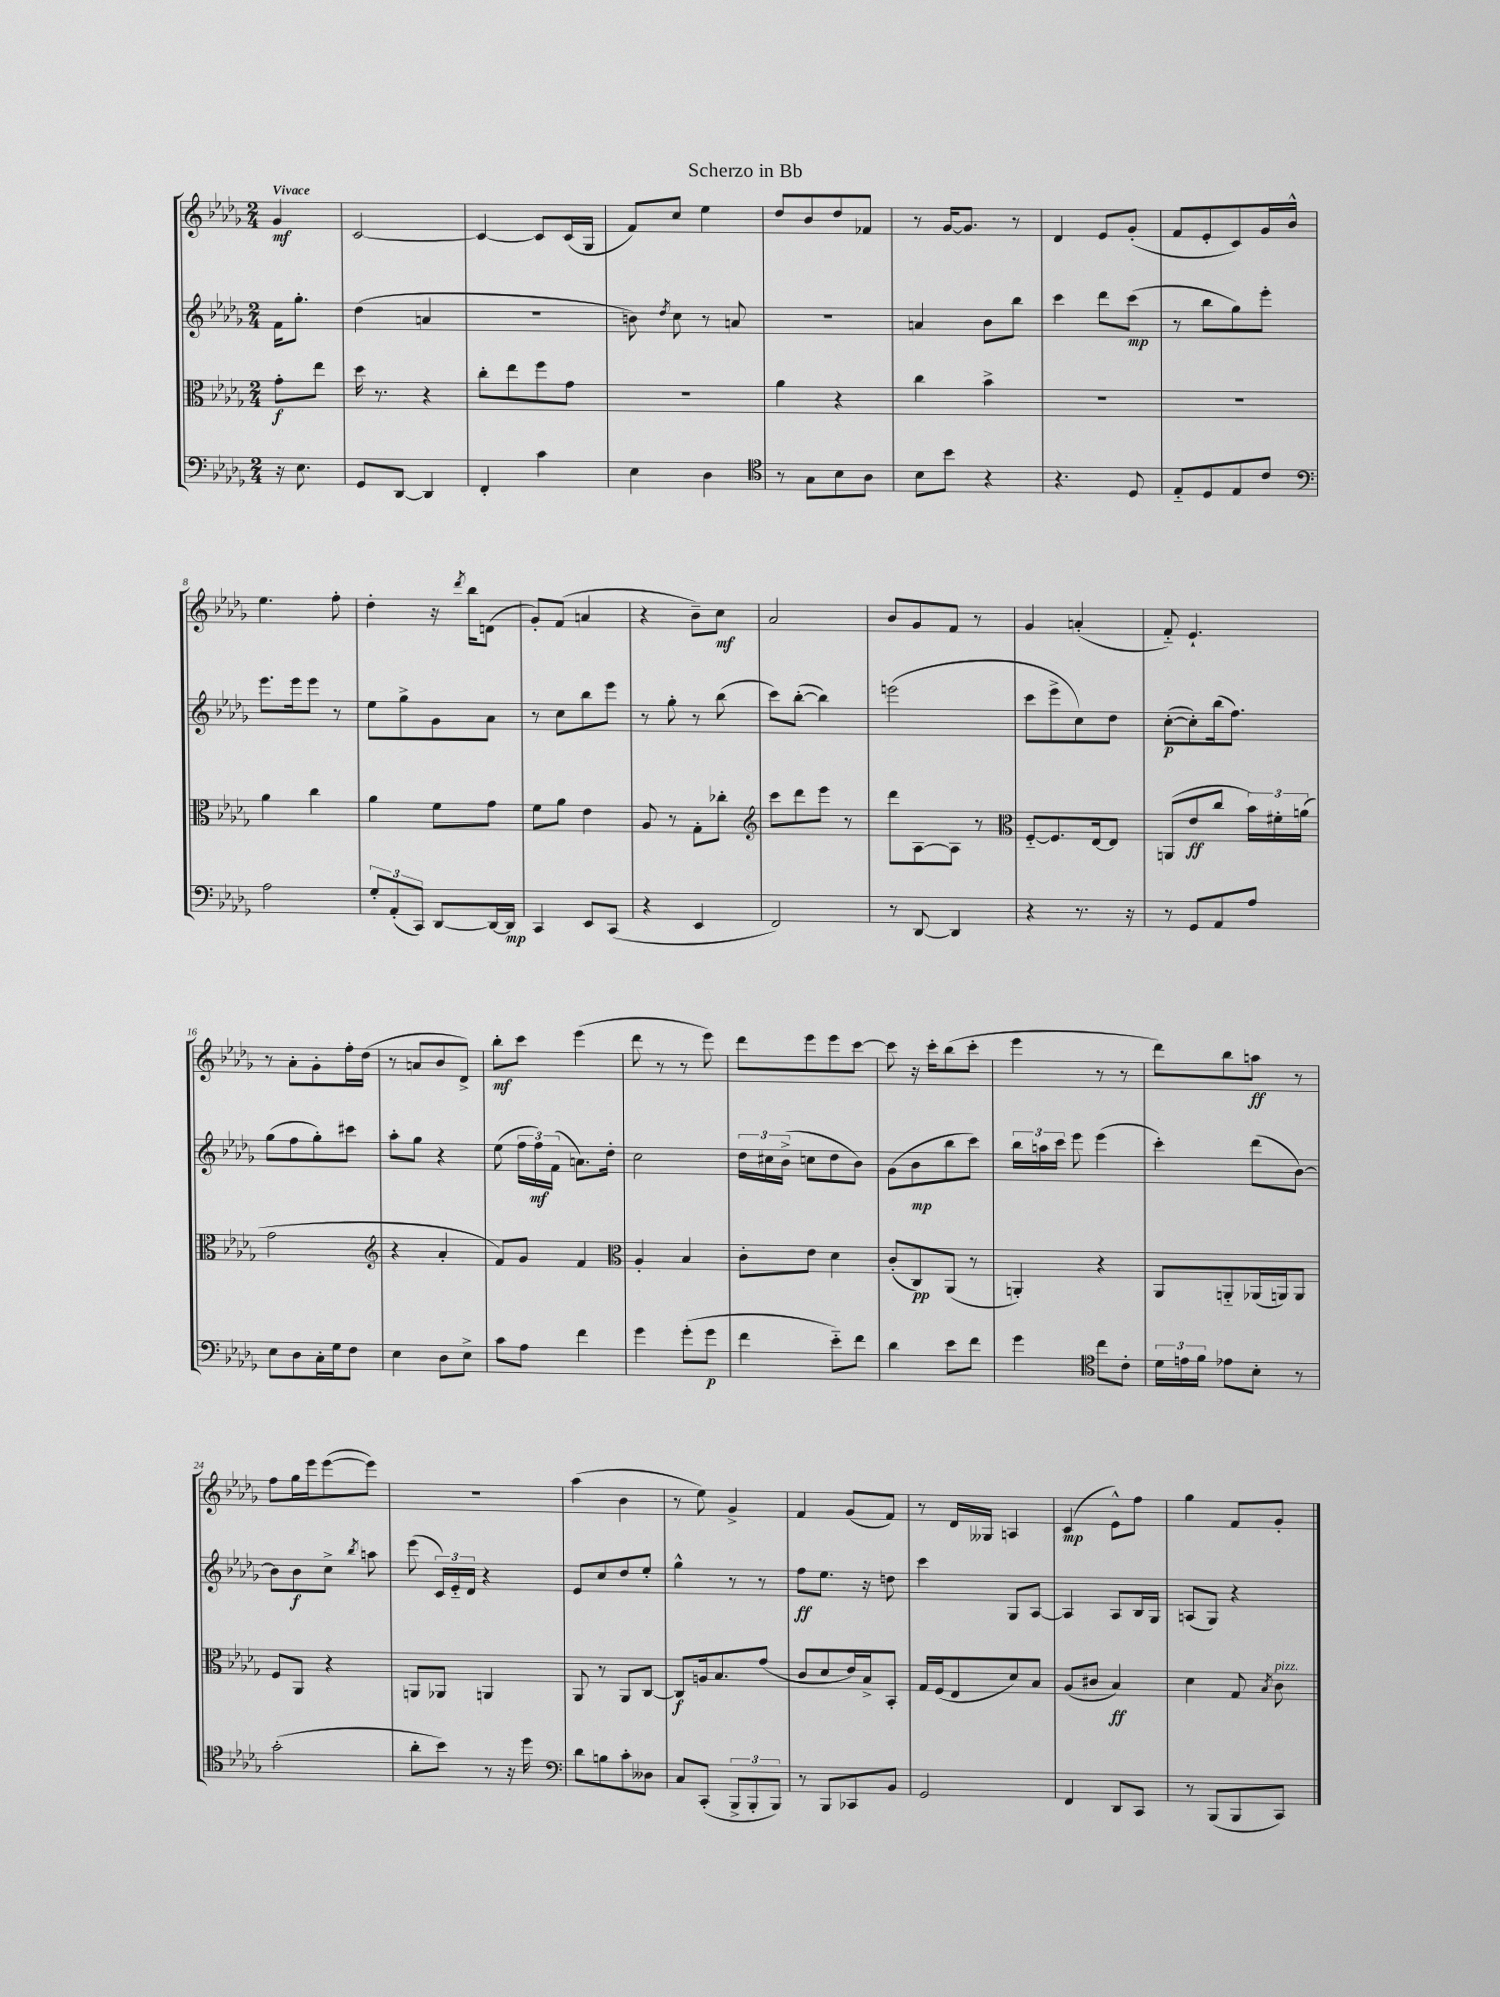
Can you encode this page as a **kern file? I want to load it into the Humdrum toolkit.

**kern	**kern	**kern	**kern
*staff4	*staff3	*staff2	*staff1
*clefF4	*clefC3	*clefG2	*clefG2
*k[b-e-a-d-g-]	*k[b-e-a-d-g-]	*k[b-e-a-d-g-]	*k[b-e-a-d-g-]
*M2/4	*M2/4	*M2/4	*M2/4
16r	8g-'	16f	4g-
8.E-	.	8.gg-'	.
.	8ee-	.	.
=	=	=	=
8GG-	16dd-	(4dd-	[2c
.	8.r	.	.
[8DD-	.	.	.
4DD-]	4r	4a	.
=	=	=	=
4FF'	8cc'	2r	4c_
.	8ee-	.	.
4c	8ff	.	8c]
.	8g-	.	(16c
.	.	.	16G-
=	=	=	=
4E-	2r	8b)	8f)
.	.	8qdd-	.
.	.	8cc	8cc
4D-	.	8r	4ee-
.	.	8a	.
=	=	=	=
*clefC4	*	*	*
8r	4a-	2r	8dd-
8G-	.	.	8b-
8B-	4r	.	8dd-
8A-	.	.	8f-
=	=	=	=
8B-	4cc	4a	8r
8b-	.	.	[16g-
.	.	.	8.g-]
4r	4b-^	8b-	.
.	.	8bb-	8r
=	=	=	=
4.r	2r	4ccc	4d-
.	.	8ddd-	8e-
8D-	.	(8ccc	(8g-'
=	=	=	=
8E-'~	2r	8r	8f
8D-	.	8bb-	8e-'
8E-	.	8gg-)	8c)
8c	.	8eee-'	16g-
.	.	.	16b-^^
=	=	=	=
*clefF4	*	*	*
2A-	4a-	8.eee-	4.ee-
.	.	16eee-	.
.	4cc	8eee-	.
.	.	8r	8ff'
=	=	=	=
12G-'	4a-	8ee-	4dd-'
(12AA-'	.	.	.
.	.	8gg-^	.
12CC)	.	.	.
[8DD-	8f	8g-	16r
.	.	.	8qddd-
.	.	.	16bb-
16DD-_	8g-	8a-	(8d
16DD-]	.	.	.
=	=	=	=
4CC	8f	8r	8g-')
.	8a-	8cc	(8f
8EE-	4e-	8bb-	4a
(8CC	.	8eee-	.
=	=	=	=
4r	8A-	8r	4r
.	8r	8gg-'	.
4EE-	8G-'	8r	8b-~)
.	8cc-'	(8bb-	8cc
=	=	=	=
*	*clefG2	*	*
2FF)	8ccc	8ccc)	2a-
.	8ddd-	([8bb-'	.
.	8eee-	4bb-])	.
.	8r	.	.
=	=	=	=
8r	8ddd-	(2eee	8b-
[8DD-	[8A-	.	8g-
4DD-]	8A-]	.	8f
.	8r	.	8r
=	=	=	=
*	*clefC3	*	*
4r	[8F'~	8ccc	4g-
.	8.F]	8eee-^	.
8.r	.	8cc)	(4a'
.	[16E-	.	.
.	8E-]	8dd-	.
16r	.	.	.
=	=	=	=
8r	(8AA	([8cc'	8f'~)
8GG-	8e-	8cc'])	4.e-`
8AA-	8cc	(16bb-	.
.	.	8.ff)	.
8A-	24b-)	.	.
.	24f#'	.	.
.	(24a	.	.
=	=	=	=
8E-	2g-	(8gg-	8r
8D-	.	8ff	8a-'
16C'	.	8gg-')	8g-'
16G-	.	.	.
8F	.	8ccc#	16ff'
.	.	.	(16dd-
=	=	=	=
*	*clefG2	*	*
4E-	4r	8aa-'	8r
.	.	8gg-	8a
8D-	4a-'	4r	8b-
8E-^	.	.	8d-^)
=	=	=	=
8c	8f)	(8ee-	8bb-'
8A-	8g-	24ff	8ccc
.	.	24ff)	.
.	.	(24f	.
4f	4f	8.a)	(4eee-
.	.	16dd-'	.
=	=	=	=
*	*clefC3	*	*
4g-	4A-'	2cc	8ddd-
.	.	.	8r
(8g-'	4B-	.	8r
8g-	.	.	8eee-)
=	=	=	=
4f	8c'	24dd-	8ddd-
.	.	24cc#	.
.	.	(24b-^	.
.	8e-	8cc	8eee-
8e-'~)	4d-	8dd-	8eee-
8f	.	8b-)	[8ccc
=	=	=	=
4d-	(8c'	(8g-	8ccc]
.	8C)	8b-	16r
.	.	.	16ccc'
8e-	(8AA-	8bb-	(8bb-
8f	8r	8ccc)	8ccc'
=	=	=	=
4g-	4AA')	24bb-	4eee-
.	.	24aa	.
.	.	24ccc	.
.	.	8eee-	.
*clefC4	*	*	*
8cc	4r	(4eee-	8r
8c'	.	.	8r
=	=	=	=
24d-	8AA-	4ccc')	8ddd-)
24e	.	.	.
24f	.	.	.
8e-	8AA'~	.	8bb-
8B-'	(16AA-	(8ddd-	8aa
.	16AA)	.	.
8r	8AA	[8b-)	8r
=	=	=	=
(2g-'	8F	8b-]	8ff
.	8AA-	8b-	16gg-
.	.	.	16eee-
.	4r	8cc^	([8eee-
.	.	8qbb-	.
.	.	8aa	8eee-])
=	=	=	=
8a-'	8AA	(8eee-	2r
8b-)	8AA-	24c)	.
.	.	24e-'~	.
.	.	24d-	.
8r	4AA	4r	.
16r	.	.	.
16dd-	.	.	.
=	=	=	=
*clefF4	*	*	*
8d-	8AA-	8e-	(4aa-
8B	8r	8cc	.
8c'	8AA-	8dd-	4b-
8D--	[8C	8ee-'	.
=	=	=	=
8C	8C]	4gg-^^	8r
(8CC'	16A	.	8ee-)
.	8.B-	.	.
12BBB-^	.	8r	4g-^
12BBB-'	.	.	.
.	(8g-	8r	.
12BBB-)	.	.	.
=	=	=	=
8r	8c	8ff	4f
8BBB-	8d-	8.ee-	.
8CC-	16e-)	.	(8g-
.	16B-^	16r	.
8BB-	8BB-'	8dd	8f)
=	=	=	=
2GG-	16G-	4ccc	8r
.	(16F	.	.
.	8E-	.	16d-
.	.	.	16G--
.	8d-)	8G-	4A
.	8B-	[8A-	.
=	=	=	=
4FF	(8A-	4A-]	(4c
.	8c#	.	.
8DD-	4B-)	8A-	8e-^^)
8CC	.	16B-	8ff
.	.	16G-	.
=	=	=	=
8r	4d-	(8A	4gg-
(8BBB-	.	8G-)	.
8BBB-	8G-	4r	8f
.	8qB-	.	.
8CC)	8c	.	8g-'
==	==	==	==
*-	*-	*-	*-
